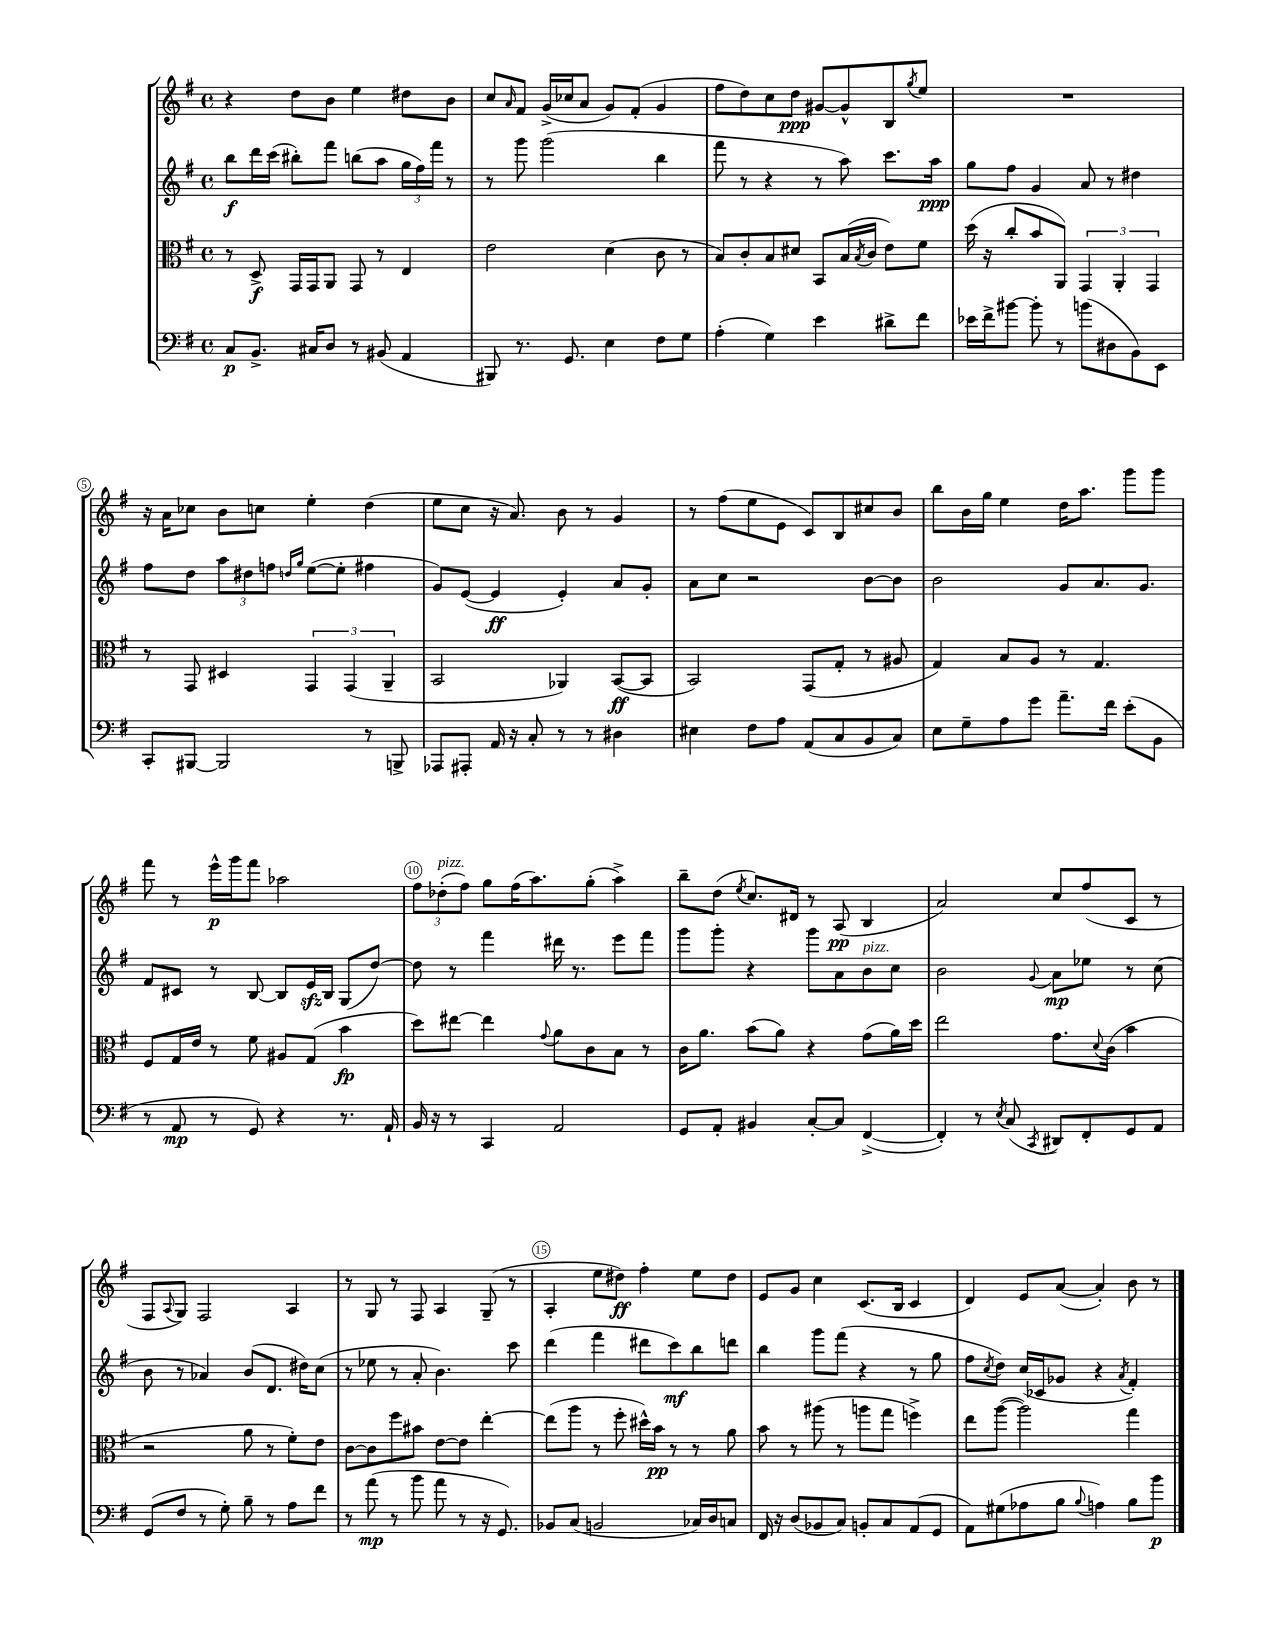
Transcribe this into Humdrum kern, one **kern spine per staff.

**kern	**kern	**kern	**kern
*staff4	*staff3	*staff2	*staff1
*clefF4	*clefC3	*clefG2	*clefG2
*k[f#]	*k[f#]	*k[f#]	*k[f#]
*M4/4	*M4/4	*M4/4	*M4/4
*met(c)	*met(c)	*met(c)	*met(c)
8C	8r	8bb	4r
8.BB^	8D^	16ddd	.
.	.	(16ccc	.
.	16GG	8bb#')	8dd
16C#	16GG	.	.
8D	8AA	8fff#	8b
8r	8GG	(8bb	4ee
(8BB#	8r	8aa	.
4AA	4E	24gg	8dd#
.	.	24ff#)	.
.	.	24fff#	.
.	.	8r	8b
=	=	=	=
8BBB#)	2e	8r	8cc
.	.	.	16qqa
8.r	.	8ggg	8f#
.	.	(2ggg	(16g^
8.GG	.	.	16cc-
.	.	.	8a
4E	(4d	.	8g)
.	.	.	(8f#'
8F#	8c	4bb	4g
8G	8r	.	.
=	=	=	=
(4A'	8B)	8fff#	8ff#
.	8c'	8r	8dd)
4G)	8B	4r	8cc
.	8d#	.	8dd
4e	8BB	8r	[8g#
.	(16B	8aa)	8g#^^]
.	8qB	.	.
.	16c	.	.
8d#^	8e)	8.ccc	8B
.	.	.	8qgg
8f#	8f#	.	8ee
.	.	16aa	.
=	=	=	=
16e-	(16dd	8gg	1r
16f#^	16r	.	.
[8b#	8cc'	8ff#	.
8b#']	8b	4g	.
8r	8AA)	.	.
(8b	6GG	8a	.
8D#	.	8r	.
.	6AA'	.	.
8BB)	.	4dd#	.
.	6GG	.	.
8EE	.	.	.
=	=	=	=
8CC'	8r	8ff#	16r
.	.	.	16a
[8BBB#	8GG	8dd	8cc-
2BBB#]	4D#	12aa	8b
.	.	12dd#	.
.	.	.	8cc
.	.	12ff	.
.	.	16qqdd	.
.	.	16qqgg	.
.	6GG	([8ee	4ee'
.	.	8ee']	.
.	(6GG	.	.
8r	.	4ff#	(4dd
.	6AA~	.	.
8BBB^	.	.	.
=	=	=	=
8AAA-	2BB	8g)	8ee
8AAA#'	.	([8e	8cc
16AA	.	4e]	16r
16r	.	.	8.a)
8C'	.	.	.
8r	4AA-)	4e')	8b
8r	.	.	8r
4D#	([8BB	8a	4g
.	8BB]	8g'	.
=	=	=	=
4E#	2BB)	8a	8r
.	.	8cc	(8ff#
8F#	.	2r	8ee
8A	.	.	8e
(8AA	(8GG	.	8c)
8C	8G'	.	8B
8BB	8r	[8b	8cc#
8C)	8A#	8b]	8b
=	=	=	=
8E	4G)	2b	8bb
8G~	.	.	16b
.	.	.	16gg
8A	8B	.	4ee
8g	8A	.	.
8.a~	8r	8g	16dd
.	.	.	8.aa
.	4.G	8.a	.
16f#	.	.	.
(8e'	.	.	8ggg
.	.	8.g	.
8BB	.	.	8ggg
=	=	=	=
8r	8F#	8f#	8fff#
8AA	16G	8c#	8r
.	16e	.	.
8r	8r	8r	16eee^^
.	.	.	16ggg
8GG)	8f#	[8B	8fff#
4r	8A#	8B]	2aa-
.	(8G	16e	.
.	.	16B	.
8.r	4b	(8G	.
.	.	[8dd)	.
16AA`	.	.	.
=	=	=	=
16BB	8dd)	8dd]	12ff#
16r	.	.	.
.	.	.	(12dd-'
8r	[8ee#	8r	.
.	.	.	12ff#)
4CC	4ee#]	4fff#	8gg
.	.	.	(16ff#
.	.	.	8.aa)
.	8qqg	.	.
2AA	8a	16ddd#	.
.	.	8.r	.
.	8c	.	(8gg'
.	8B	8eee	4aa^)
.	8r	8fff#	.
=	=	=	=
8GG	16c	8ggg	8bb~
.	8.a	.	.
8AA'	.	8ggg'	(8dd
.	.	.	8qee
4BB#	(8b	4r	8.cc)
.	8a)	.	.
.	.	.	16d#
[8C'	4r	8ggg	8r
8C]	.	8a	(8A
([4FF#^	(8g	8b	4B
.	16a)	8cc	.
.	16dd	.	.
=	=	=	=
4FF#'])	2ee	2b	2a)
8r	.	.	.
8qE	.	.	.
(8C	.	.	.
8qCC	.	8qqg	.
8DD#)	8.g	8a	8cc
8FF#'	.	8ee-	(8ff#
.	8qqd	.	.
.	(16c	.	.
8GG	4b	8r	8c
8AA	.	(8cc	8r
=	=	=	=
(8GG	2r	8b	8F#
.	.	.	8qqA
8F#	.	8r	8G)
8r	.	4a-)	2F#
8G')	.	.	.
8B~	8a	(8b	.
8r	8r	8.d	.
8A	8f#')	.	4A
.	.	16dd#)	.
8f#	8e	(8cc	.
=	=	=	=
8r	[8c	8r	8r
(8a	8c]	8ee-	8G
8r	8ff#	8r	8r
8b	8b#	8a'	8F#
8a	[8e	4.b)	4A
8r	8e]	.	.
16r	[4ee'	.	(8G~
8.GG)	.	.	.
.	.	8ccc	8r
=	=	=	=
8BB-	(8ee]	(4ddd	4A'
(8C	8aa	.	.
2BB	8r	4fff#	8ee
.	8ff#'	.	8dd#)
.	16dd#^^)	8ddd#	4ff#'
.	16b	.	.
.	8r	8ccc)	.
16C-)	8r	8bb	8ee
16D	.	.	.
8C	8a	8ddd	8dd#
=	=	=	=
16FF#	8b	4bb	8e
16r	.	.	.
(8D	8r	.	8g
8BB-	(8aa#	8ggg	4cc
8C)	8r	(8fff#	.
8BB'	8aa	4r	(8.c
8C	8gg	.	.
.	.	.	16B
(8AA	4ff^)	8r	4c
8GG	.	8gg	.
=	=	=	=
8AA)	8ee	8ff#	4d)
.	.	8qcc	.
(8G#	([8aa	8dd)	.
8A-	2aa])	(16cc	8e
.	.	16c-	.
8B	.	8g-	([8a
8qqB	.	.	.
4A)	.	4r	4a'])
.	.	8qa	.
8B	4gg	4f#')	8b
8b	.	.	8r
==	==	==	==
*-	*-	*-	*-
